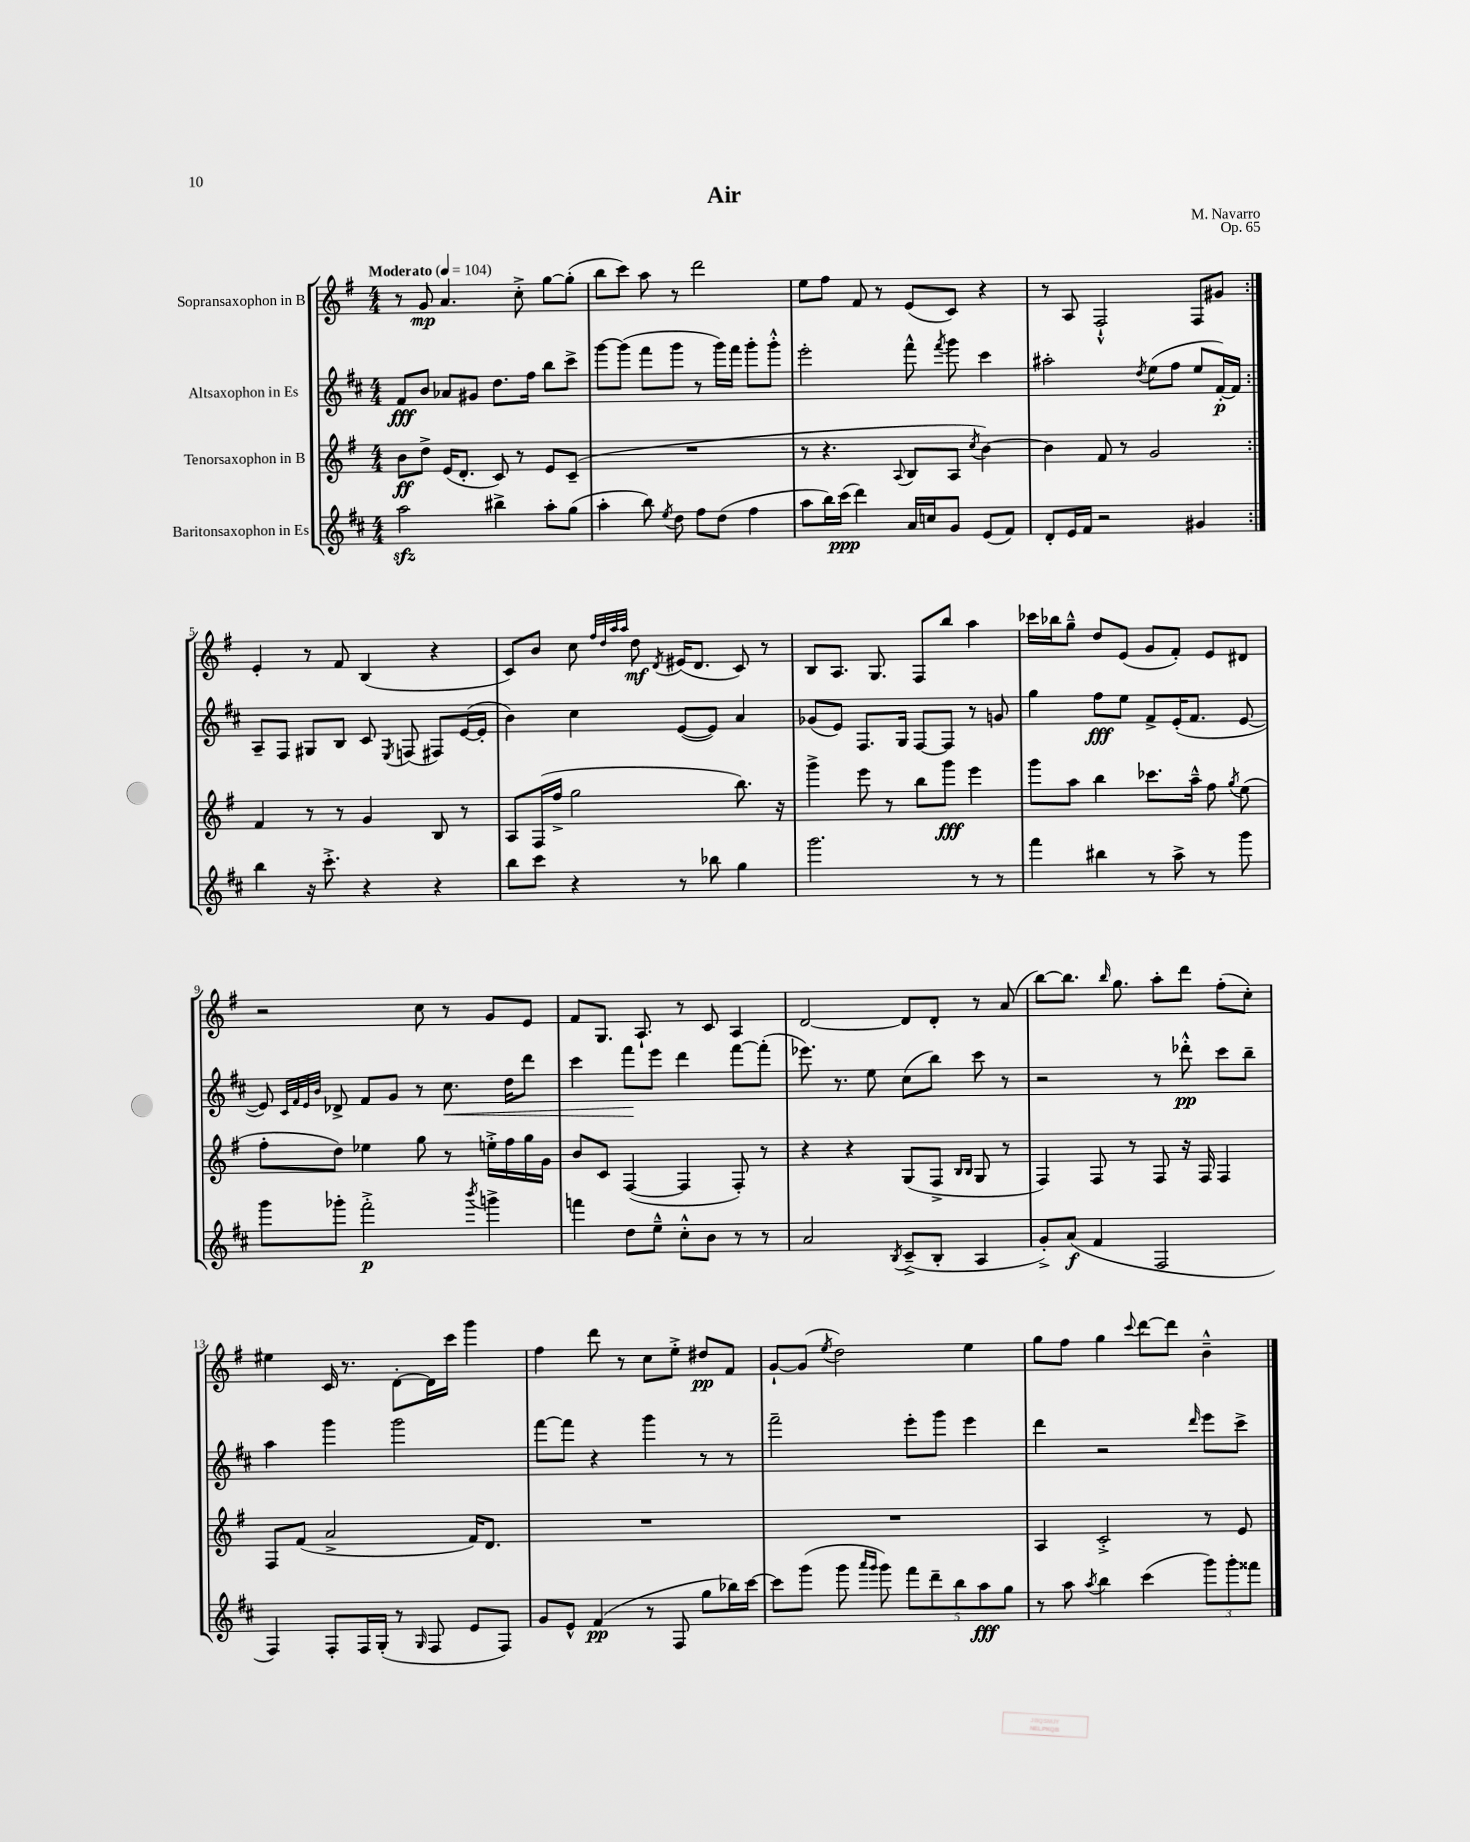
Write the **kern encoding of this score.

**kern	**kern	**kern	**kern
*staff4	*staff3	*staff2	*staff1
*clefG2	*clefG2	*clefG2	*clefG2
*k[f#c#]	*k[f#]	*k[f#c#]	*k[f#]
*M4/4	*M4/4	*M4/4	*M4/4
*MM104	*MM104	*MM104	*MM104
2aa	8b	8f#	8r
.	8dd^	8b	8g
.	(16e	8a-	4.a
.	8.d'	.	.
.	.	8g#	.
4bb#^	8c)	8.dd	.
.	8r	.	8cc'^
.	.	16ff#	.
8aa'	8e	8bb	[8gg
(8gg	(8c~	8ccc#^	(8gg']
=	=	=	=
4aa'	1r	[8ggg	8bb
.	.	(8ggg]	8ccc)
8bb)	.	8fff#	8aa
8qee	.	.	.
8dd	.	8ggg	8r
8ff#	.	8r	2ddd
(8dd	.	16ggg)	.
.	.	16fff#	.
4ff#	.	8ggg'	.
.	.	8ggg'^^	.
=	=	=	=
8aa	8r	2eee'	8ee
16bb)	4.r	.	8ff#
(16ccc#	.	.	.
4ddd)	.	.	8f#
.	.	.	8r
.	8qqA	.	.
16a	8B	8fff#^^	(8e
16cc	.	.	.
.	.	8qfff#	.
8g	8A	8ggg	8c)
.	8qcc	.	.
(8e	[4b)	4ccc#	4r
8f#)	.	.	.
=	=	=	=
8d'	4b]	2aa#'	8r
16e	.	.	8A
16f#	.	.	.
2r	8f#	.	2F#`^^
.	8r	.	.
.	.	8qdd	.
.	2g	(8ee	.
.	.	8ff#	.
4g#	.	8ee	8F#
.	.	[16f#')	8g#
.	.	16f#]	.
=:|!	=:|!	=:|!	=:|!
4bb	4f#	8A~	4e'
.	.	8F#	.
16r	8r	8G#	8r
8.ccc#'^	.	.	.
.	8r	8B	8f#
4r	4g	8c#	(4B
.	.	8qE	.
.	.	(8F	.
4r	8B	8F#)	4r
.	8r	([16e	.
.	.	16e']	.
=	=	=	=
8bb	8A	4b)	8c)
8ccc#	(16F#	.	8b
.	16ff#^	.	.
4r	2gg	4cc#	8cc
.	.	.	32qqff#
.	.	.	32qqdd
.	.	.	32qqaa
.	.	.	32qqaa
.	.	.	8dd
.	.	.	8qd
8r	.	([8e	(16e#
.	.	.	8.d
8bb-	.	8e])	.
4gg	8.bb)	4a	8c)
.	.	.	8r
.	16r	.	.
=	=	=	=
2.ggg	4ggg^	(8g-	8B
.	.	8e)	8.A
.	8eee	8.F#	.
.	.	.	8.G
.	8r	.	.
.	.	16G	.
.	8bb	[8F#	8F#
.	8ggg	8F#]	8bb
8r	4eee	8r	4aa
8r	.	8g	.
=	=	=	=
4fff#	8ggg	4gg	16ccc-
.	.	.	16bb-
.	8aa	.	8gg~^^
4bb#	4bb	8ff#	8dd
.	.	8ee	(8e
8r	8.ccc-	8f#^	8g
8aa^	.	(16e'	8f#')
.	16aa~^^	8.f#	.
8r	8ff#	.	8e
.	8qgg	.	.
8ggg	(8ee	[8e	8d#
=	=	=	=
8ggg	8ff#'	8e])	2r
.	.	32qqc#	.
.	.	32qqf#	.
.	.	32qqe	.
.	.	32qqb	.
8ggg-'	8dd)	8d-^	.
2fff#'^	4ee-	8f#	.
.	.	8g	.
.	8gg	8r	8cc
.	8r	8.cc#	8r
8qbbb	.	.	.
4ggg^	16ee'^	.	8g
.	16ff#	16dd	.
.	16gg	8ddd	8e
.	16g	.	.
=	=	=	=
4fff	8b	4ccc#	8f#
.	8c	.	8.G
8dd	([4F#	8fff#	.
.	.	.	8.A`
8ee~^^	.	8eee	.
8cc#'^^	4F#]	4ddd	8r
8b	.	.	8c
8r	8F#')	[8fff#	4A
8r	8r	(8fff#']	.
=	=	=	=
2a	4r	8.eee-)	[2d
.	.	8.r	.
.	4r	.	.
.	.	8ee	.
8qB	.	.	.
(8c#~^	(8G	(8cc#	8d]
8B'	8F#^	8bb)	8d'
.	16qqB	.	.
.	16qqB	.	.
4A	8G	8ccc#	8r
.	8r	8r	(8a
=	=	=	=
8g'^)	4F#)	2r	[8bb)
(8a	.	.	8.bb]
4f#	8F#	.	.
.	.	.	16qqbb
.	.	.	8.gg
.	8r	.	.
2F#	8F#	8r	8aa'
.	16r	8ddd-'^^	8ddd
.	16F#	.	.
.	4F#	8ccc#	(8ff#'
.	.	8bb~	8cc')
=	=	=	=
4F#)	8F#	4aa	4ee#
.	(8f#	.	.
8F#'	2a^	4ggg	16c
.	.	.	8.r
16F#	.	.	.
(16G'	.	.	.
8r	.	2ggg	[8d'
16qqG	.	.	.
8F#	.	.	16d]
.	.	.	16ccc
8e	16f#)	.	4ggg
.	8.d	.	.
8F#)	.	.	.
=	=	=	=
8g	1r	[8fff#	4ff#
8e^^	.	8fff#]	.
(4f#	.	4r	8ddd
.	.	.	8r
8r	.	4ggg	8cc
8F#	.	.	8ee'^
8gg	.	8r	8dd#
16bb-)	.	8r	8f#
[16ccc#	.	.	.
=	=	=	=
8ccc#]	1r	2fff#~	[8g`
(8ggg	.	.	(8g]
.	.	.	8qee
8ggg	.	.	2dd)
16qqaaa	.	.	.
16qqggg	.	.	.
8ggg)	.	.	.
10fff#	.	8eee'	.
10ddd~	.	.	.
.	.	8ggg	.
10bb	.	.	.
.	.	4eee	4ee
10aa	.	.	.
10gg	.	.	.
=	=	=	=
8r	4A	4ddd	8gg
8aa	.	.	8ff#
8qaa	.	.	.
4bb	2c'^	2r	4gg
.	.	.	8qqccc
(4ccc#	.	.	[8ddd
.	.	.	8ddd]
.	.	16qqddd	.
12ggg)	8r	8eee	4b~^^
12ggg'	.	.	.
.	8e	8ccc#^	.
12fff##	.	.	.
==	==	==	==
*-	*-	*-	*-
